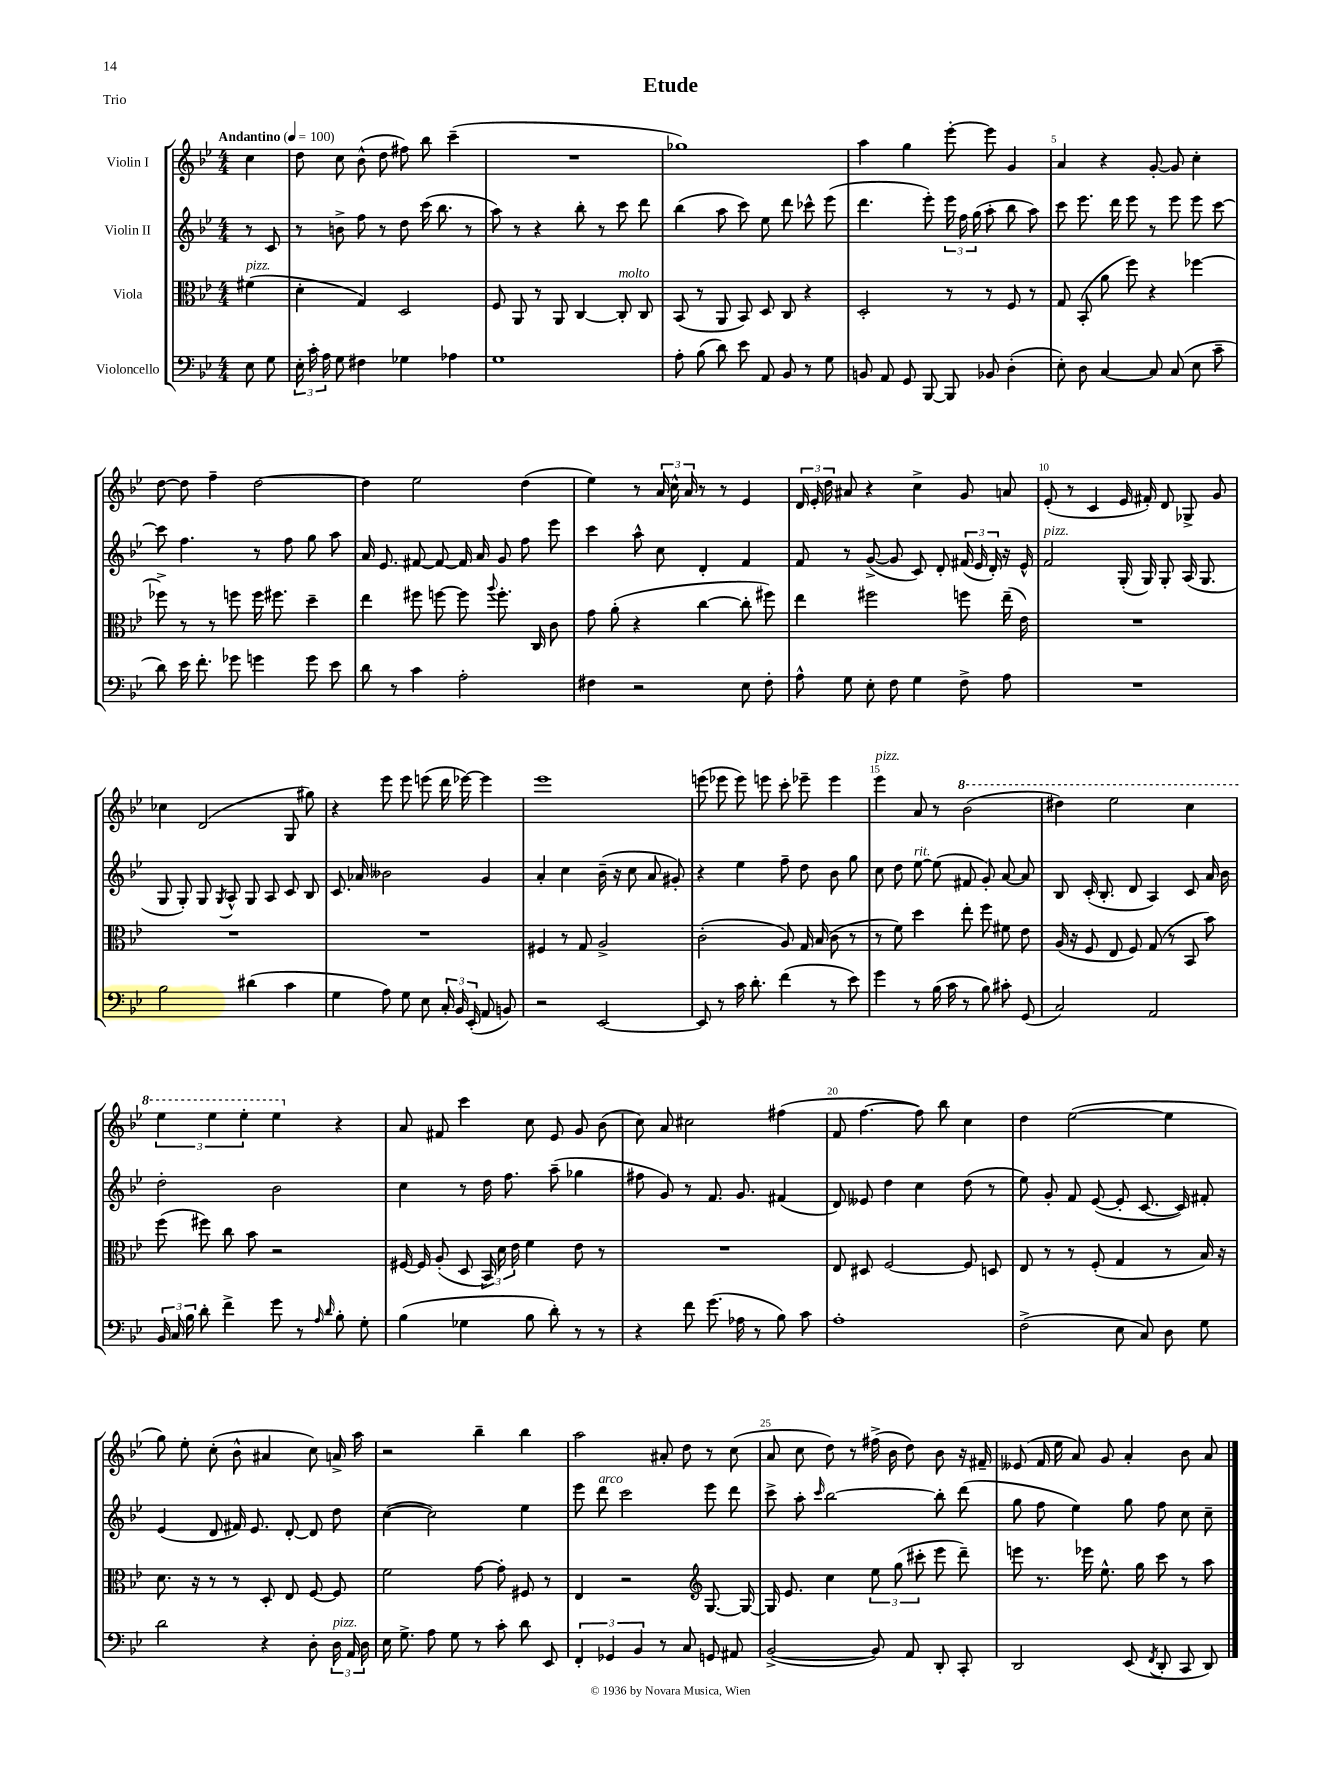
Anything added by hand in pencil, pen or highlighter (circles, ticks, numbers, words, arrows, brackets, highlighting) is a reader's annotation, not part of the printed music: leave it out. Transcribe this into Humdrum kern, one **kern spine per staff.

**kern	**kern	**kern	**kern
*staff4	*staff3	*staff2	*staff1
*clefF4	*clefC3	*clefG2	*clefG2
*k[b-e-]	*k[b-e-]	*k[b-e-]	*k[b-e-]
*M4/4	*M4/4	*M4/4	*M4/4
*MM100	*MM100	*MM100	*MM100
8E-\	(4f#\	8r	4cc\
8G\	.	8c/	.
=	=	=	=
24E-'\	4d'\	8r	8dd\
24c'\	.	.	.
24A\	.	.	.
8G\	.	8b^\	8cc\
4F#\	4G/)	8ff\	(8b-^^\
.	.	8r	8dd\
4G-\	2D/	8dd\	8ff#\)
.	.	(16ccc\	8bb-\
.	.	8.bb-\	.
4A-\	.	.	(4ccc~\
.	.	8r	.
=	=	=	=
1G	8F/	8aa\)	1r
.	8AA/	8r	.
.	8r	4r	.
.	8AA/	.	.
.	[4C/	8bb-'\	.
.	.	8r	.
.	8C'/]	8ccc\	.
.	8C/	8ddd\	.
=	=	=	=
8A'\	(8BB-/	(4bb-\	1gg-)
(8B-\	8r	.	.
8d\)	8AA/	8aa\	.
8e-\	8BB-/)	8ccc\)	.
8AA/	8D/	8ee-\	.
8BB-/	8C/	8ddd\	.
8r	4r	8ccc-^^\	.
8G\	.	(8eee-\	.
=	=	=	=
8BB/	2D'/	4.ddd\	4aa\
8AA/	.	.	.
8GG/	.	.	4gg\
[8BBB-/	.	8eee-'\)	.
8BBB-/]	8r	24eee-\	[8eee-'\
.	.	24ff\	.
.	.	(24gg\	.
8BB-/	8r	8aa'\	8eee-\]
(4D'\	8F/	8bb-\	4g/
.	8r	8aa\)	.
=	=	=	=
8E-'\)	8G/	8ccc\	4a/
8D\	(8BB-'/	8.eee-\	.
[4C/	8a\	.	4r
.	.	16ddd\	.
.	8ff\)	8eee-\	.
8C/]	4r	8r	[8g'/
(8C/	.	8eee-\	8g/]
8E-\	[4ff-\	8eee-\	4cc'\
8c~\	.	[8ccc\	.
=	=	=	=
8d\)	8ff-^\]	8ccc\]	[8dd\
16e-\	8r	4.ff\	8dd\]
8.f'\	.	.	.
.	8r	.	4ff~\
8g-\	8ff\	.	.
4g\	16ff\	8r	[2dd\
.	8.ff#\	.	.
.	.	8ff\	.
8g\	4dd~\	8gg\	.
8e-\	.	8aa\	.
=	=	=	=
8d\	4ee-\	16a/	4dd\]
.	.	8.e-/	.
8r	.	.	.
4c\	8ff#\	[8f#/	2ee-\
.	[8ff\	8f#/_	.
2A'\	8ff\]	16f#/]	.
.	.	16a/	.
.	8qqaa/	.	.
.	8.ff'\	8g/	.
.	.	8ff\	(4dd\
.	16C/	.	.
.	8c\	8eee-\	.
=	=	=	=
4F#\	8g\	4ccc\	4ee-\)
.	(8a'\	.	.
2r	4r	8aa^^\	8r
.	.	8cc\	24a/
.	.	.	24cc^^\
.	.	.	24a/
.	[4cc\	4d'/	8r
.	.	.	8r
8E-\	8cc'\]	4f/	4e-/
8F#'\	8ff#\)	.	.
=	=	=	=
8A^^\	4ee-\	8f/	24d/
.	.	.	24e-'/
.	.	.	24dd\
8G\	.	8r	8a#/
8E-'\	2ff#\	([8g^/	4r
8F\	.	8g/]	.
4G\	.	8c/)	4cc^\
.	.	8d'/	.
8F^\	8ff\	(24f#/	8g/
.	.	24e-/	.
.	.	24d'/)	.
8A\	(16ee-~\	16r	8a/
.	16e-\)	16e-^^/	.
=	=	=	=
1r	1r	2f/	(8e-'/
.	.	.	8r
.	.	.	4c/
.	.	(16G'/	16e-/
.	.	16G/)	16f#'/)
.	.	8G'/	8d/
.	.	(16A/	8G-^/
.	.	8.G/	.
.	.	.	8g/
=	=	=	=
2B-\	1r	8G/	4cc-\
.	.	8G'/)	.
.	.	8G/	(2d/
.	.	8qG/	.
.	.	8A^^/	.
(4d#\	.	8G/	.
.	.	8A/	.
4c\	.	8c/	8G/
.	.	8B-/	8gg#\)
=	=	=	=
4G\	1r	8.c/	4r
.	.	16a-/	.
8A\)	.	2b--\	8eee-\
8G\	.	.	8eee-\
8E-\	.	.	(8eee\
24C'/	.	.	16ddd\
24BB-/	.	.	.
.	.	.	[16eee-\)
(24EE-'/	.	.	.
8AA/	.	4g/	4eee-\]
8BB/)	.	.	.
=	=	=	=
2r	4F#/	4a'/	1eee-
.	8r	4cc\	.
.	8G/	.	.
[2EE-/	2A^/	(16b-~\	.
.	.	16r	.
.	.	8cc\	.
.	.	8a/	.
.	.	8g#'/)	.
=	=	=	=
8EE-/]	(2c'\	4r	(8eee\
8r	.	.	8eee-\
16c\	.	4ee-\	8eee-\)
8.d'\	.	.	.
.	.	.	8eee\
(4f\	8A/)	8ff~\	8ccc'\
.	16G/	8dd\	8eee-~\
.	(16B-/	.	.
8r	8c\	8b-\	4eee-\
8e-\)	8r	8gg\	.
=	=	=	=
4g\	8r	8cc\	4eee-\
.	8f\)	8dd\	.
8r	4dd\	[8ee-\	8a/
(16B-\	.	(8ee-\]	8r
16c\	.	.	.
8r	8ee-'\	8f#/	(2bb-\
8B-\)	8ff\	8g'/)	.
8c#'\	8f#\	[8a/	.
(8GG/	8e-\	8a/]	.
=	=	=	=
2C/)	(16A/	8B-/	4ddd#\)
.	16r	.	.
.	8F/	(16c'/	.
.	.	8.B-'/	.
.	8E-/	.	2eee-\
.	8F/)	8d/	.
2AA/	(8G/	4A/)	.
.	8r	.	.
.	8BB-/	8c/	4ccc\
.	8b-\)	16a/	.
.	.	16b-\	.
=	=	=	=
24BB-/	(8ff\	2dd'\	6eee-\
24C/	.	.	.
24B-\	.	.	.
8d'\	8ff#\)	.	.
.	.	.	6eee-\
4f^\	8cc\	.	.
.	.	.	6eee-'\
.	8b-\	.	.
8g\	2r	2b-\	4eee-\
8r	.	.	.
16qqA/	.	.	.
16qqd/	.	.	.
8B-'\	.	.	4r
8G'\	.	.	.
=	=	=	=
(4B-\	[16F#/	4cc\	8a/
.	16F#/]	.	.
.	(8A'/	.	8f#/
4G-\	8D/	8r	4ccc\
.	24BB-/)	16dd\	.
.	24d\	.	.
.	.	8.ff\	.
.	24e-\	.	.
8B-\	4f\	.	8cc\
8d'\)	.	(8aa~\	8e-/
8r	8e-\	4gg-\	8g/
8r	8r	.	(8b-\
=	=	=	=
4r	1r	8ff#\	8cc\)
.	.	8g/)	8a/
8f\	.	8r	2cc#\
(8.g\	.	8.f/	.
16A-\	.	8.g/	.
8r	.	.	.
8B-\)	.	(4f#/	(4ff#\
8c\	.	.	.
=	=	=	=
1A'	8E-/	8d/)	8f/
.	8D#/	8e--/	[4.ff\
.	[2F/	4dd\	.
.	.	4cc\	8ff\])
.	.	.	8bb-\
.	8F/]	(8dd\	4cc\
.	8D/	8r	.
=	=	=	=
(2F^\	8E-/	8ee-\)	4dd\
.	8r	8g'/	.
.	8r	8f/	([2ee-\
.	(8F'/	([8e-/	.
8E-\	4G/	8e-'/]	.
8C/)	.	[8.c/	.
8D\	8r	.	4ee-\]
.	.	16c/])	.
8G\	16B-/)	8f#'/	.
.	16r	.	.
=	=	=	=
2d\	8.d\	(4e-/	8gg\)
.	.	.	8ee-'\
.	16r	.	.
.	8r	8d/	(8cc'\
.	8r	16f#/)	8b-^^\
.	.	8.e-/	.
4r	8D'/	.	4a#/
.	8E-/	[8d'/	.
8D'\	[8F/	8d/]	8cc\)
24D\	8F/]	8dd\	16a^/
24AA/	.	.	.
.	.	.	16aa\
24D\	.	.	.
=	=	=	=
16E-\	2f\	([4cc\	2r
8.G^\	.	.	.
8A\	.	2cc\])	.
8G\	.	.	.
8r	[8g\	.	4bb-~\
8c'\	8g'\]	.	.
8d\	8F#/	4ee-\	4bb-\
8EE-/	8r	.	.
=	=	=	=
6FF'/	4E-/	8eee-\	2aa\
.	.	8ddd\	.
6GG-/	.	.	.
.	2r	2ccc\	.
6BB-/	.	.	.
8r	.	.	8a#'/
8C/	.	.	8dd\
*	*clefG2	*	*
8GG/	[8.G/	8eee-\	8r
8AA#/	.	8ddd\	(8cc\
.	16G/_	.	.
=	=	=	=
([2BB-^/	16G/]	8ccc^\	8a/
.	8.e-/	.	.
.	.	8aa'\	8cc\
.	.	16qqccc/	.
.	4cc\	[2bb-\	8dd\)
.	.	.	8r
8BB-/])	12ee-\	.	(16ff#^\
.	.	.	16b-\
.	(12gg\	.	.
8AA/	.	.	8dd\)
.	12ccc#'\	.	.
8DD'/	8eee-\	8bb-'\]	8b-\
8CC'/	8ddd~\)	(8ddd\	16r
.	.	.	16f#~/
=	=	=	=
2DD/	8eee\	8gg\	(8e--/
.	8.r	8ff\	16f/
.	.	.	16ee-\
.	.	4ee-\)	8a/)
.	16eee-\	.	.
.	8.ee-^^\	.	8g/
(8EE-/	.	8gg\	4a'/
.	16gg\	.	.
8qFF/	.	.	.
8DD'/	8ccc\	8ff\	.
8CC/	8r	8cc\	8b-\
8DD/)	8aa\	8cc~\	8a/
==	==	==	==
*-	*-	*-	*-
